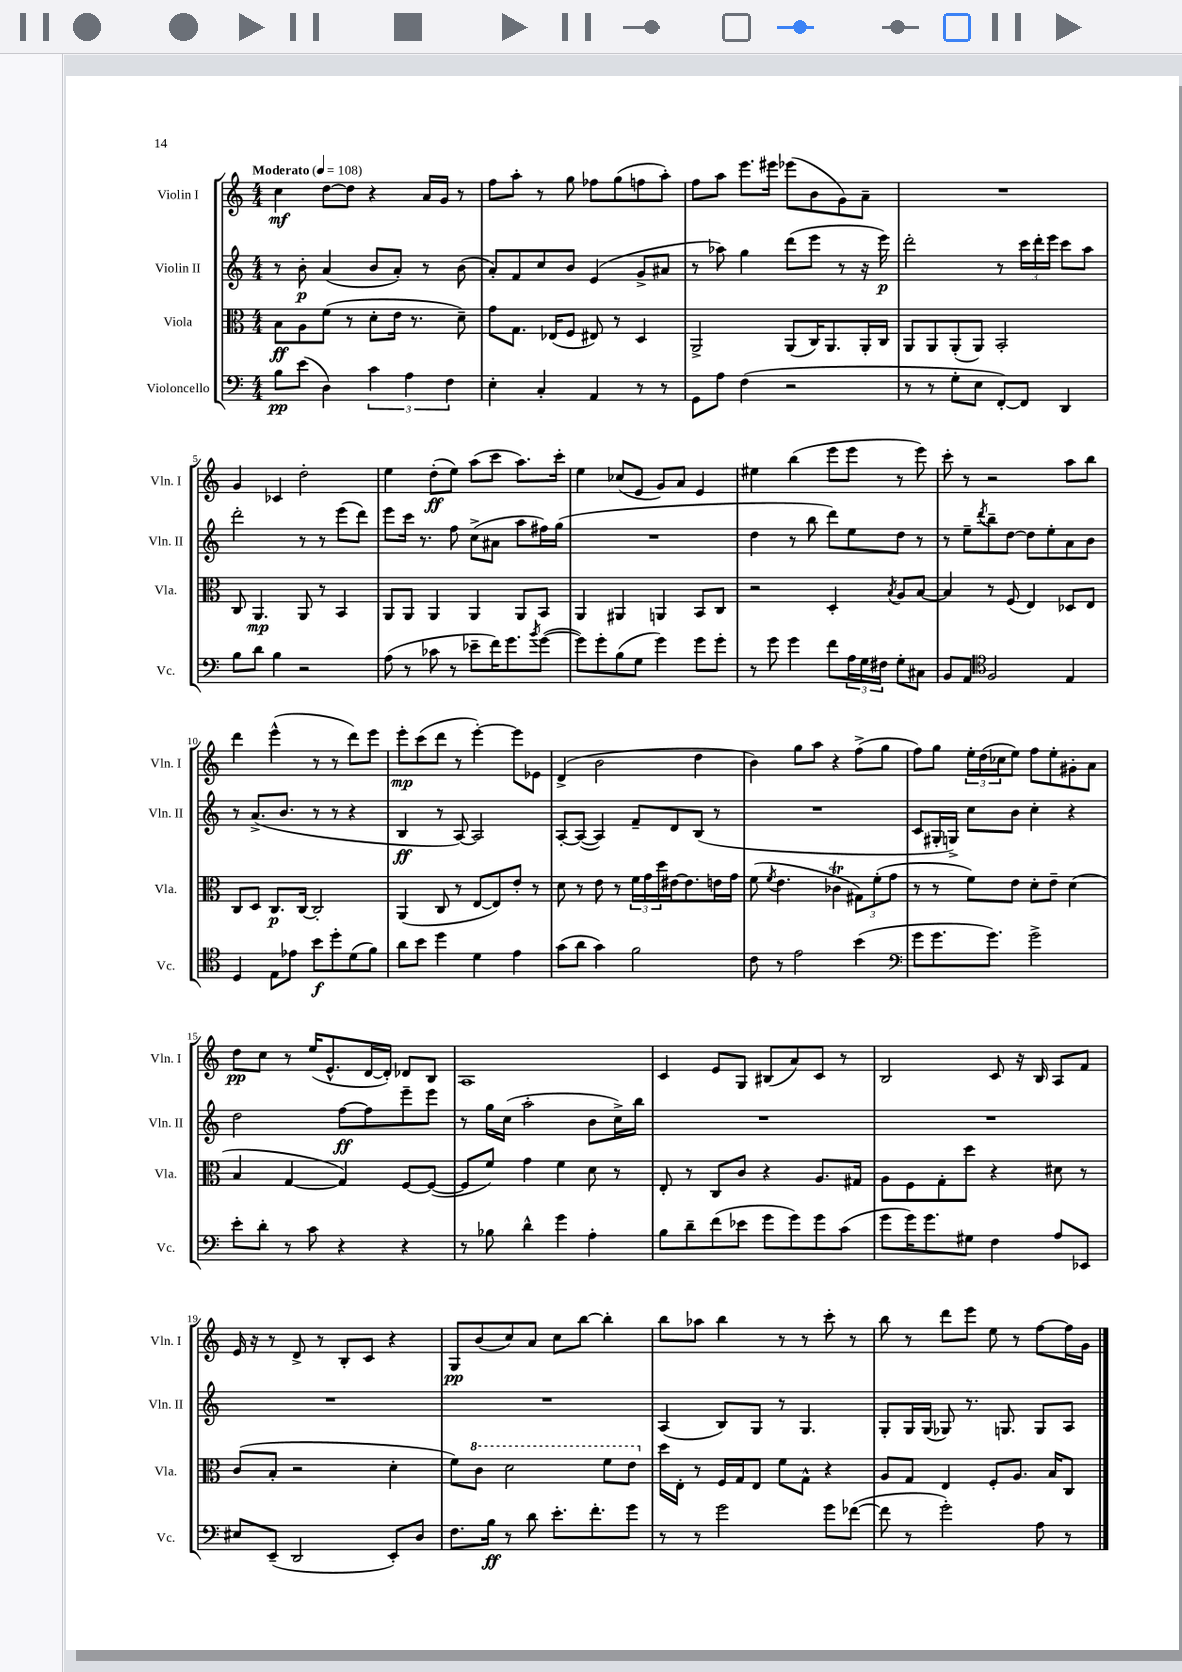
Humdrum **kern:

**kern	**dynam	**kern	**dynam	**kern	**dynam	**kern	**dynam
*part4	*part4	*part3	*part3	*part2	*part2	*part1	*part1
*staff4	*staff4	*staff3	*staff3	*staff2	*staff2	*staff1	*staff1
*I"Violoncello	*	*I"Viola	*	*I"Violin II	*	*I"Violin I	*
*I'Vc.	*	*I'Vla.	*	*I'Vln. II	*	*I'Vln. I	*
*clefF4	*	*clefC3	*	*clefG2	*	*clefG2	*
*k[]	*	*k[]	*	*k[]	*	*k[]	*
*M4/4	*	*M4/4	*	*M4/4	*	*M4/4	*
*MM108	*	*MM108	*	*MM108	*	*MM108	*
=1	=1	=1	=1	=1	=1	=1	=1
!	!	!	!	!	!	!LO:TX:a:B:t=Moderato	!
8B\L	pp	8B\L	ff	8r	.	4cc\	mf
(8e\J	.	8A\	.	8b'\	p	.	.
4D\)	.	(8f\J	.	(4a/	.	[8dd\L	.
.	.	8r	.	.	.	8dd\J]	.
6c\	.	8d'\L	.	8b/L	.	4r	.
.	.	16e\Jk	.	8a'/J)	.	.	.
6A\	.	.	.	.	.	.	.
.	.	8.r	.	.	.	.	.
.	.	.	.	8r	.	16a/LL	.
.	.	.	.	.	.	16g/JJ	.
6F\	.	.	.	.	.	.	.
.	.	8d~\)	.	(8b\	.	8r	.
=2	=2	=2	=2	=2	=2	=2	=2
4E'\	.	8g\L	.	8a'/L)	.	8ff\L	.
.	.	8.G\J	.	8f/	.	8aa'\J	.
4C'/	.	.	.	8cc/	.	8r	.
.	.	(16E-X/KL	.	.	.	.	.
.	.	8F/J	.	8b/J	.	8gg\	.
4AA/	.	8E#X/)	.	(4e/	.	8ff-X\L	.
.	.	8r	.	.	.	(8gg\	.
8r	.	4D/	.	8g^/L	.	8ffn\	.
8r	.	.	.	8a#X/J	.	8aa'\J)	.
=3	=3	=3	=3	=3	=3	=3	=3
8GG\L	.	2AA^/	.	8r	.	8ff\L	.
8A\J	.	.	.	8aa-X\)	.	8aa\J	.
(4F\	.	.	.	4gg\	.	8.eee\L	.
.	.	.	.	.	.	16eee#X\Jk	.
2r	.	(8AA/L	.	(8ddd\L	.	(8eee-X\L	.
.	.	16C/K)	.	8eee\J	.	8b\	.
.	.	8.AA/	.	.	.	.	.
.	.	.	.	8r	.	8g\)	.
.	.	16AA'/L	.	16r	.	8a~\J	.
.	.	16C/JJ	.	16eee\)	p	.	.
=4	=4	=4	=4	=4	=4	=4	=4
8r	.	8AA/L	.	2ddd'\	.	1r	.
8r	.	8AA/	.	.	.	.	.
8G'\L	.	(8AA'/	.	.	.	.	.
8E\J	.	8AA/J)	.	.	.	.	.
[8FF'/L)	.	2BB'/	.	8r	.	.	.
8FF/J]	.	.	.	24ccc\LL	.	.	.
.	.	.	.	24ddd'\	.	.	.
.	.	.	.	24eee\JJ	.	.	.
4DD/	.	.	.	8ccc\L	.	.	.
.	.	.	.	8aa\J	.	.	.
!!LO:LB:g=z
=5	=5	=5	=5	=5	=5	=5	=5
8B\L	.	8C/	.	2ddd'\	.	4g/	.
8d\J	.	4.AA/	mp	.	.	.	.
4B\	.	.	.	.	.	4c-X/	.
2r	.	8AA/	.	8r	.	2dd'\	.
.	.	8r	.	8r	.	.	.
.	.	4BB/	.	(8eee\L	.	.	.
.	.	.	.	8ddd\J)	.	.	.
=6	=6	=6	=6	=6	=6	=6	=6
(8A\	.	8AA/L	.	8eee\L	.	4ee\	.
8r	.	8AA/J	.	16ccc\Jk	.	.	.
.	.	.	.	8.r	.	.	.
8c-X\	.	4AA/	.	.	.	(8dd'\L	ff
8r	.	.	.	8ff\	.	8ee\J)	.
8e-X~\L	.	4AA/	.	(8cc^\L	.	(8aa\L	.
16f\K)	.	.	.	8a#X\J	.	8ccc\J	.
8.g\	.	.	.	.	.	.	.
.	.	8AA/L	.	8aa\L	.	8.aa\L)	.
8qb/	.	.	.	.	.	.	.
([8g\J	.	8BB/J	.	16ff#X\L)	.	.	.
.	.	.	.	(16gg\JJ	.	16ccc'\Jk	.
=7	=7	=7	=7	=7	=7	=7	=7
8g\L])	.	4AA/	.	1r	.	4ee\	.
8g'\	.	.	.	.	.	.	.
(8B\	.	4AA#X/	.	.	.	(8cc-X/L	.
8G\J	.	.	.	.	.	8e/J	.
4g\)	.	4AAn/	.	.	.	8g/L)	.
.	.	.	.	.	.	8a/J	.
8g\L	.	8BB/L	.	.	.	4e/	.
8g'\J	.	8C/J	.	.	.	.	.
=8	=8	=8	=8	=8	=8	=8	=8
8r	.	2r	.	4dd\	.	4ee#X\	.
8g\	.	.	.	.	.	.	.
4g\	.	.	.	8r	.	(4bb\	.
.	.	.	.	8bb\	.	.	.
8f\L	.	4D'/	.	8ddd\L)	.	8eee\L	.
24A\L	.	.	.	8ee\	.	8eee\J	.
24G\	.	.	.	.	.	.	.
24F#X\JJ	.	.	.	.	.	.	.
.	.	8qB/	.	.	.	.	.
8G'\L	.	8A/L	.	8dd\J	.	8r	.
8C#X\J	.	[8B/J	.	8r	.	8eee\)	.
=9	=9	=9	=9	=9	=9	=9	=9
8BB/L	.	4B/]	.	8r	.	8ccc'\	.
8AA/J	.	.	.	8ee~\L	.	8r	.
*clefC4	*	*	*	*	*	*	*
.	.	.	.	8qddd/	.	.	.
2F/	.	8r	.	8bb~\	.	2r	.
.	.	(8F/	.	[8dd\J	.	.	.
.	.	4E/)	.	8dd\L]	.	.	.
.	.	.	.	8ee'\	.	.	.
4E/	.	8D-X/L	.	8a\	.	8aa\L	.
.	.	8E/J	.	8b\J	.	8bb\J	.
!!LO:LB:g=z
=10	=10	=10	=10	=10	=10	=10	=10
4D/	.	8C/L	.	8r	.	4ddd\	.
.	.	8D/J	.	(8.a^/L	.	.	.
8E\L	.	8.C/L	p	.	.	(4eee^^\	.
.	.	.	.	8.b/J	.	.	.
8e-X\J	.	.	.	.	.	.	.
.	.	[16C/Jk	.	.	.	.	.
8b\L	f	2C'/]	.	8r	.	8r	.
8dd'\	.	.	.	8r	.	8r	.
(8d\	.	.	.	4r	.	8ddd\L)	.
8f\J)	.	.	.	.	.	8eee\J	.
=11	=11	=11	=11	=11	=11	=11	=11
8a\L	.	(4AA/	.	4B/	ff	8eee'\L	mp
8b\J	.	.	.	.	.	(8ccc\	.
4dd\	.	8C/	.	8r	.	8ddd\J	.
.	.	8r	.	[8A/)	.	8r	.
4d\	.	[8E/L	.	2A/]	.	[4eee'\)	.
.	.	8E/])	.	.	.	.	.
4e\	.	8e'/J	.	.	.	8eee\L]	.
.	.	8r	.	.	.	8e-X\J	.
=12	=12	=12	=12	=12	=12	=12	=12
(8g\L	.	8d\	.	[8A'/L	.	(4d^/	.
8a\J	.	8r	.	(8A/J_	.	.	.
4g\)	.	8e\	.	4A/])	.	2b\	.
.	.	8r	.	.	.	.	.
2f\	.	24f\LL	.	8f~/L	.	.	.
.	.	24g\	.	.	.	.	.
.	.	24dd\	.	.	.	.	.
.	.	[16e#X\J	.	8d/	.	.	.
.	.	8.e#\]	.	.	.	.	.
.	.	.	.	(8B/J	.	4dd\	.
.	.	16en\L	.	8r	.	.	.
.	.	16g\JJ	.	.	.	.	.
=13	=13	=13	=13	=13	=13	=13	=13
8c\	.	(8f\	.	1r	.	4b\)	.
.	.	8qf/	.	.	.	.	.
8r	.	4.e\	.	.	.	.	.
2e\	.	.	.	.	.	8gg\L	.
.	.	.	.	.	.	8aa\J	.
.	.	4c-XT\	.	.	.	4r	.
(4b\	.	12G#X\L)	.	.	.	(8ff^\L	.
.	.	(12f'\	.	.	.	.	.
.	.	.	.	.	.	8gg\J	.
.	.	12g\J	.	.	.	.	.
=14	=14	=14	=14	=14	=14	=14	=14
*clefF4	*	*	*	*	*	*	*
8g\L	.	8r	.	8c/L	.	8ff\L)	.
8.g\	.	8r	.	16G#X'/L	.	8gg\J	.
.	.	.	.	16Gn^/JJ)	.	.	.
.	.	8f\L)	.	8cc\L	.	24ee'\LL	.
.	.	.	.	.	.	(24dd\	.
8.g\J)	.	.	.	.	.	.	.
.	.	.	.	.	.	24cc-X\J	.
.	.	8e\J	.	8b\J	.	8ee\J)	.
2g^\	.	8d'\L	.	4cc'\	.	8ff\L	.
.	.	8e~\J	.	.	.	8ee'\	.
.	.	(4d\	.	4r	.	8g#X'\	.
.	.	.	.	.	.	8a\J	.
!!LO:LB:g=z
=15	=15	=15	=15	=15	=15	=15	=15
8e'\L	.	4B/	.	2dd\	.	8dd\L	pp
8d'\J	.	.	.	.	.	8cc\J	.
8r	.	[4G/	.	.	.	8r	.
8c\	.	.	.	.	.	(16ee/KL	.
.	.	.	.	.	.	8.e^^/	.
4r	.	4G/])	.	[8ff\L	ff	.	.
.	.	.	.	8ff\]	.	[16d/L	.
.	.	.	.	.	.	16d'/JJ])	.
4r	.	[8F/L	.	8eee~\	.	8d-X/L	.
.	.	(8F/J_	.	8eee\J	.	8B/J	.
=16	=16	=16	=16	=16	=16	=16	=16
8r	.	8F/L]	.	8r	.	1A	.
8B-X\	.	8f/J)	.	16gg\LL	.	.	.
.	.	.	.	(16cc\JJ	.	.	.
4d^^\	.	4g\	.	2aa'\	.	.	.
4g\	.	4f\	.	.	.	.	.
4A'\	.	8d\	.	8b\L	.	.	.
.	.	8r	.	16cc^\L)	.	.	.
.	.	.	.	16bb\JJ	.	.	.
=17	=17	=17	=17	=17	=17	=17	=17
8B\L	.	8E'/	.	1r	.	4c/	.
8d~\	.	8r	.	.	.	.	.
(8f\	.	8C/L	.	.	.	8e/L	.
8e-X\J	.	8c/J	.	.	.	8G/J	.
8g\L	.	4r	.	.	.	(8B#X/L	.
8g\)	.	.	.	.	.	8a/)	.
8g\	.	8.A/L	.	.	.	8c/J	.
(8c\J	.	.	.	.	.	8r	.
.	.	16G#X/Jk	.	.	.	.	.
=18	=18	=18	=18	=18	=18	=18	=18
8g\L	.	8A\L	.	1r	.	2B/	.
16g\K)	.	8F\	.	.	.	.	.
8.g\	.	.	.	.	.	.	.
.	.	8G'\	.	.	.	.	.
8G#X\J	.	8dd\J	.	.	.	.	.
4F\	.	4r	.	.	.	8c/	.
.	.	.	.	.	.	16r	.
.	.	.	.	.	.	16B/	.
8A/L	.	8d#X\	.	.	.	8A/L	.
8EE-X/J	.	8r	.	.	.	8f/J	.
!!LO:LB:g=z
=19	=19	=19	=19	=19	=19	=19	=19
8E#X/L	.	(8c/L	.	1r	.	16e/	.
.	.	.	.	.	.	16r	.
(8EE~/J	.	8B'/J	.	.	.	8r	.
2DD/	.	2r	.	.	.	8d^/	.
.	.	.	.	.	.	8r	.
.	.	.	.	.	.	8B'/L	.
.	.	.	.	.	.	8c/J	.
8EE'/L)	.	4d'\	.	.	.	4r	.
8D/J	.	.	.	.	.	.	.
=20	=20	=20	=20	=20	=20	=20	=20
8.F\L	.	8f\L)	.	1r	.	8G/L	pp
*	*	*8va	*	*	*	*	*
.	.	8cc\J	.	.	.	(8b/	.
16B\Jk	ff	.	.	.	.	.	.
8r	.	2dd\	.	.	.	8cc/)	.
8d\	.	.	.	.	.	8a/J	.
8.e'\L	.	.	.	.	.	8cc\L	.
.	.	.	.	.	.	[8bb\J	.
8.f'\	.	.	.	.	.	.	.
.	.	8ff\L	.	.	.	4bb'\]	.
8g\J	.	8ee\J	.	.	.	.	.
=21	=21	=21	=21	=21	=21	=21	=21
*	*	*X8va	*	*	*	*	*
8r	.	16dd\LL	.	(4A/	.	8bb\L	.
.	.	16E'\JJ	.	.	.	.	.
8r	.	8r	.	.	.	8aa-X\J	.
2g\	.	16F/LL	.	8B/L)	.	4bb\	.
.	.	16G/J	.	.	.	.	.
.	.	8E/J	.	8G/J	.	.	.
.	.	8f\L	.	8r	.	8r	.
.	.	8G^^\J	.	4.G/	.	8r	.
8g\L	.	4r	.	.	.	8ccc'\	.
([8f-X\J	.	.	.	.	.	8r	.
=22	=22	=22	=22	=22	=22	=22	=22
8f-\]	.	8A/L	.	8G'/L	.	8bb\	.
8r	.	8G/J	.	16G/L	.	8r	.
.	.	.	.	(16G/JJ	.	.	.
2g'\)	.	4E/	.	8G-X/)	.	8ddd\L	.
.	.	.	.	8.r	.	8eee\J	.
.	.	8F'/L	.	.	.	8ee\	.
.	.	.	.	8.Gn/	.	.	.
.	.	8.A/J	.	.	.	8r	.
8A\	.	.	.	8G/L	.	[8ff\L	.
.	.	16B/KL	.	.	.	.	.
8r	.	8C/J	.	8A/J	.	16ff\L]	.
.	.	.	.	.	.	16g\JJ	.
==	==	==	==	==	==	==	==
*-	*-	*-	*-	*-	*-	*-	*-
